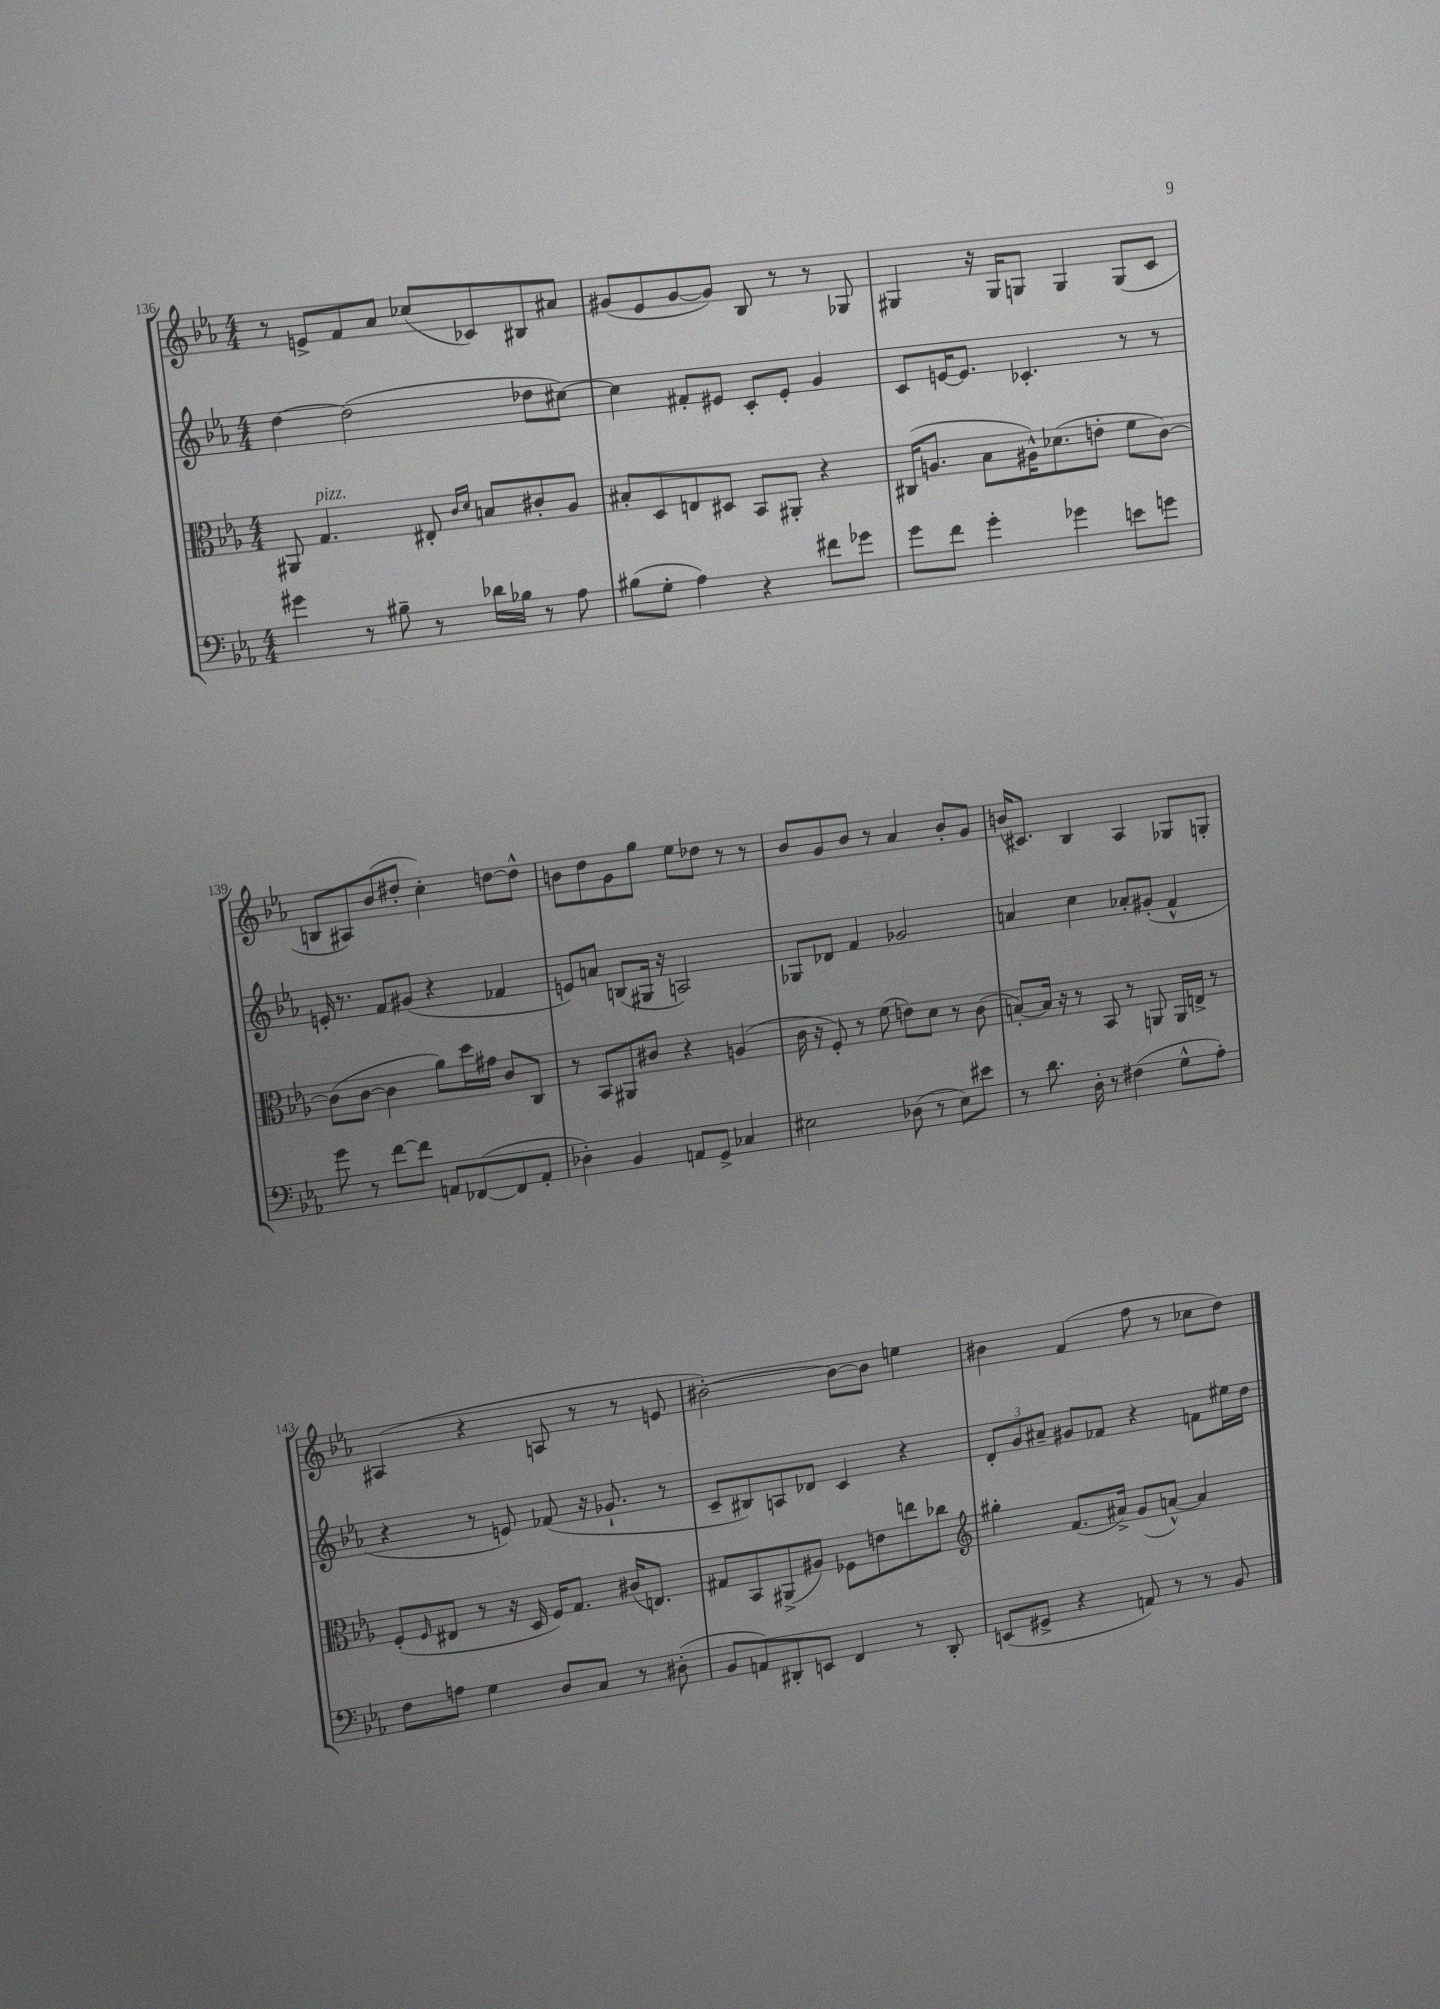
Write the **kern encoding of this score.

**kern	**kern	**kern	**kern
*staff4	*staff3	*staff2	*staff1
*clefF4	*clefC3	*clefG2	*clefG2
*k[b-e-a-]	*k[b-e-a-]	*k[b-e-a-]	*k[b-e-a-]
*M4/4	*M4/4	*M4/4	*M4/4
4g#	8AA#	[4dd	8r
.	4.G	.	8e^
8r	.	(2dd]	8f
8B#~	.	.	8a-
8r	8E#'	.	(8cc-
.	16qqc	.	.
.	16qqd	.	.
16d-	8B	.	8c-)
16B-	.	.	.
8r	8c#'	8dd-	8B#
8A-	8A-	[8cc#)	8a#
=	=	=	=
(8B#	8B#'	4cc#]	(8g#
8G'	8D	.	8e-
4A-)	8E	8f#'	[8g#
.	8D#	8e#	8g#])
4r	8BB-	8c'	8B-
.	8AA#'	8e#'	8r
8f#	4r	4g	8r
8g-	.	.	8G-
=	=	=	=
8g	(16C#	8c	4G#
.	8.A	.	.
8f	.	[16e	.
.	.	8.e]	.
4g'	8B-	.	16r
.	.	.	16G#
.	16A#^^)	4.c-'	8G
.	(8.d-	.	.
4g-	.	.	4G
.	8e'	.	.
8e	8f	8r	(8G
8g	[8c)	8r	8c
=	=	=	=
8g	(8c]	16e'	8B
.	.	8.r	.
8r	[8c	.	8A#)
[8f	4c]	8f	(8b-
8f]	.	(8g#	8dd#'
8AA	8a-)	4r	4cc')
([8FF-	16dd	.	.
.	16g#	.	.
8FF-]	8c	4f-	[8dd
8AA'	8C	.	8dd^^]
=	=	=	=
4D-')	8r	8e)	8b
.	8BB-	8a	8dd
4BB-	8AA#	(8B	8g
.	8c#	16G#	8gg
.	.	16r	.
8AA	4r	2A)	8ee-
8GG^	.	.	8dd-
4C-	(4A	.	8r
.	.	.	8r
=	=	=	=
2E#	16c	8G-	8b-
.	16r	.	.
.	8F')	8d-	8g
.	8r	4f	8b-
.	(8f	.	8r
(8D-	8e)	2g-	4a-
8r	8d	.	.
8E#)	8r	.	8b-'
8e#	(8c	.	8g
=	=	=	=
8r	[8B')	4a	(16b
.	.	.	8.c#)
8.d	16B]	.	.
.	16r	.	.
.	8r	4cc	4B-
16D'	.	.	.
8r	8BB-	.	.
(4F#	8r	8a-'	4A-
.	8AA	(8g#'	.
8G^^	16AA	4f^^	8G-
.	16E^	.	.
8A-')	8r	.	8G'
=	=	=	=
8F	(8F'	4r	(4A#
.	16qqF	.	.
8A	8E#	.	.
4G	8r	8r	4r
.	16r	8e)	.
.	16D	.	.
8D	16F)	(8f-	8A
.	8.G	.	.
8C	.	16r	8r
.	.	8.g-`	.
8r	(16c#	.	8r
.	8.E)	.	.
(8D#'	.	8r	8e
=	=	=	=
8BB-	8G#	8c~	[2b#')
8AA)	8BB-	8B#)	.
8DD#'	(8AA#^	8A	.
8EE	8A#)	8d-	.
4FF	8F-	4c	8b#_
.	8e	.	8b#]
8r	8ee	4r	4ee
8DD#'	8cc-	.	.
=	=	=	=
*	*clefG2	*	*
(8EE	4gg#'	12d'	4b#
.	.	12g	.
8GG#^	.	.	.
.	.	12a#~	.
4r	(8.f	8g#	(4f
.	.	8f-	.
.	16a#^)	.	.
8AA)	(8g	4r	8ff
8r	[8a^^)	.	8r
8r	4a]	8f	8cc-
8BB-	.	16ee#	8dd)
.	.	16dd	.
==	==	==	==
*-	*-	*-	*-
